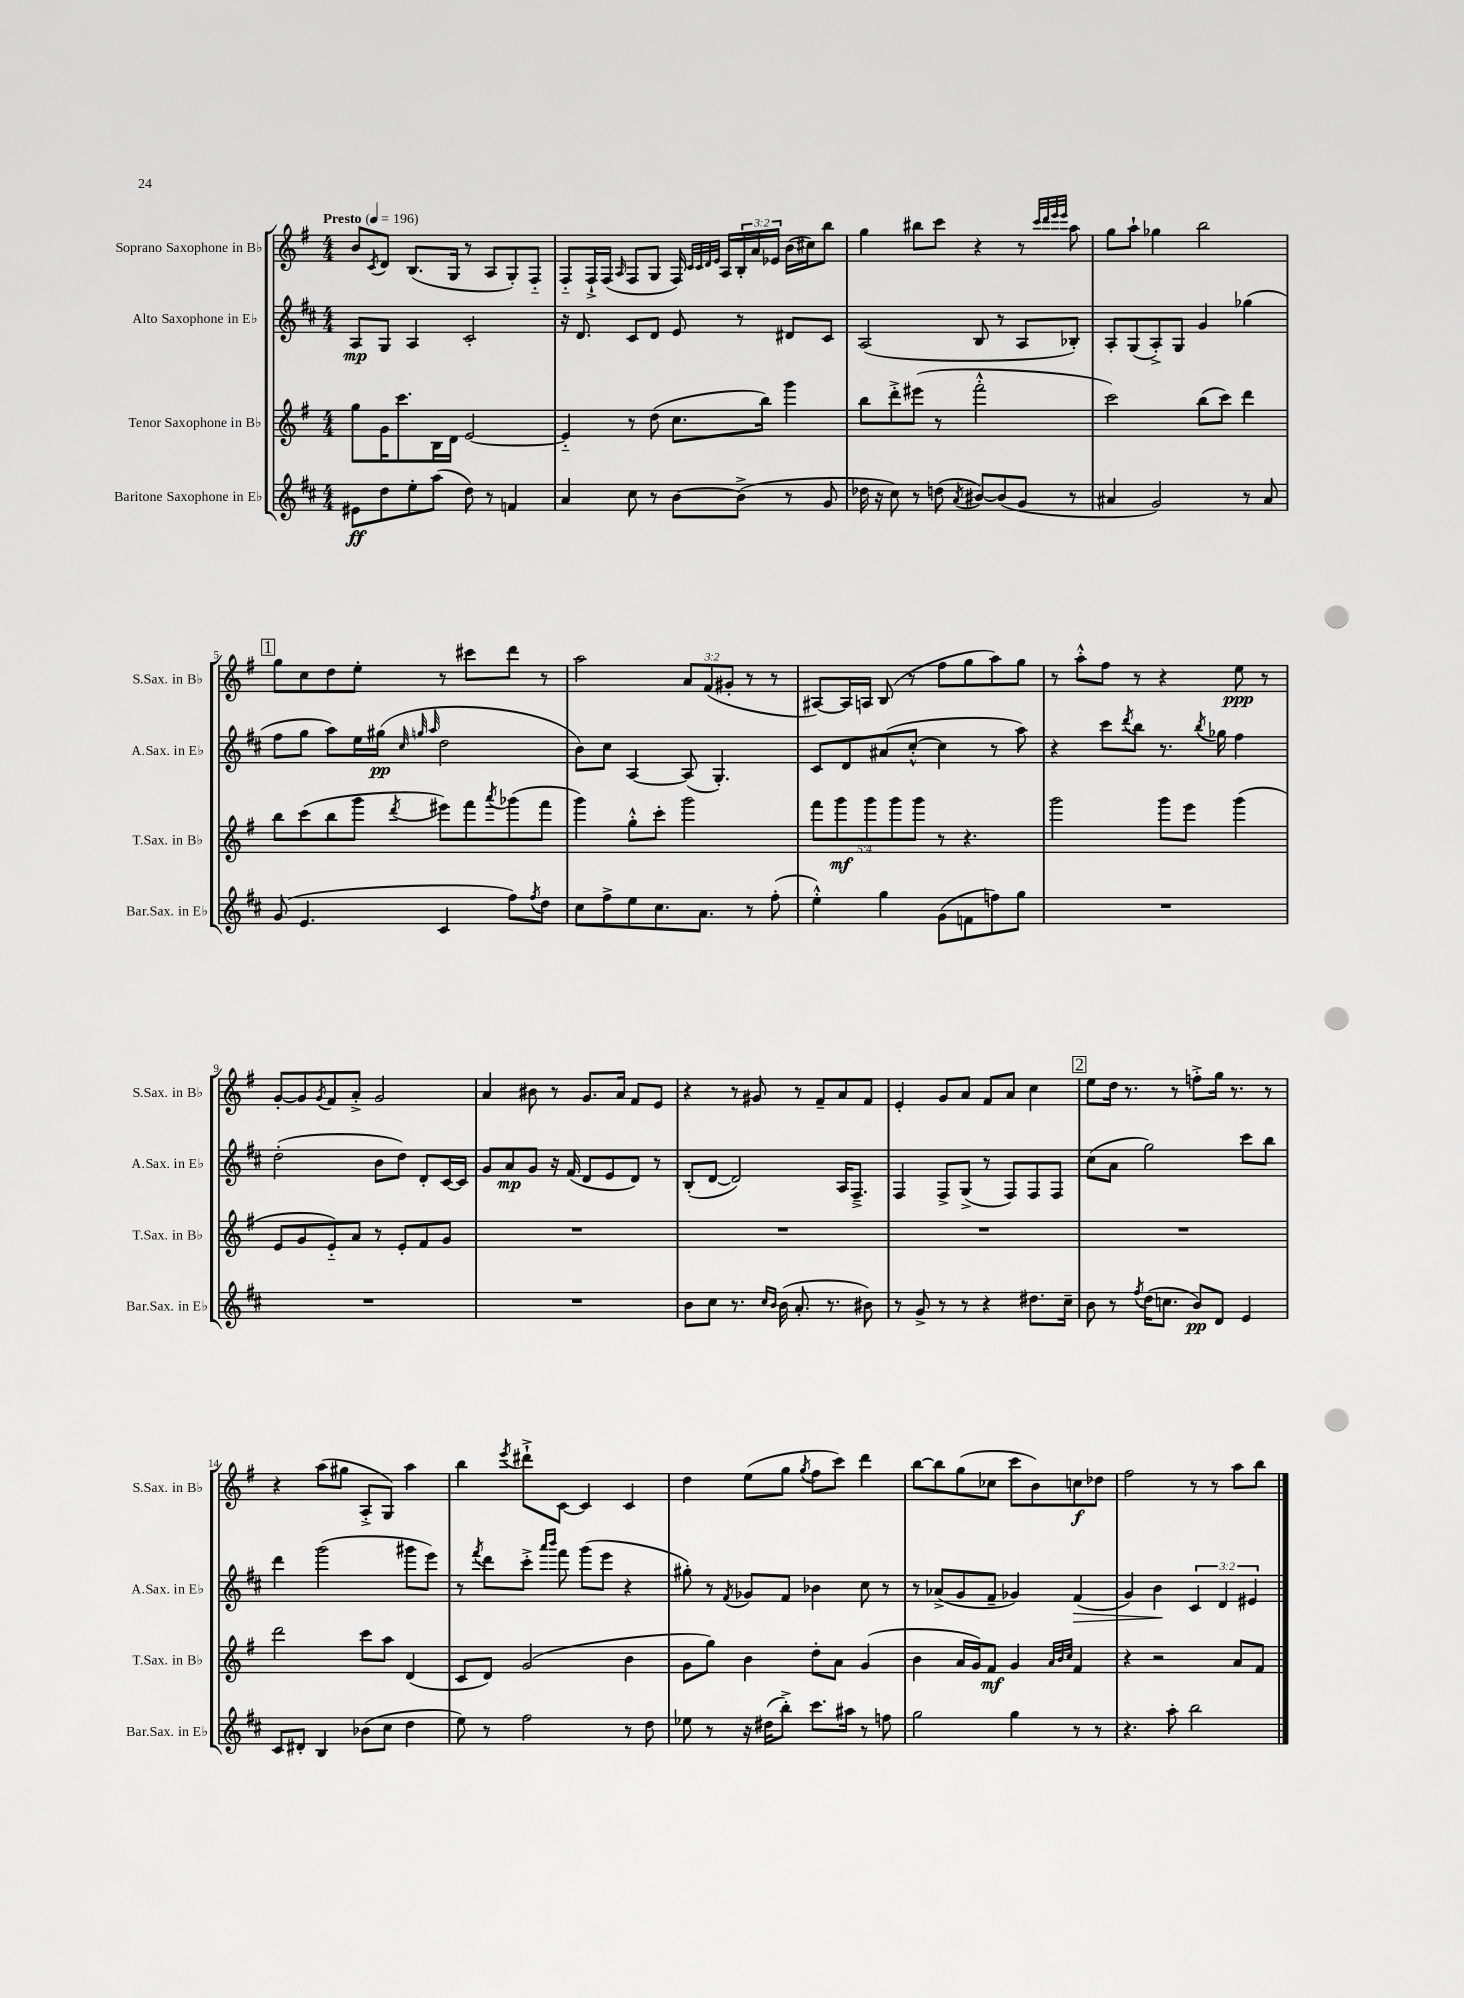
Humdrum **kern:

**kern	**kern	**kern	**kern
*staff4	*staff3	*staff2	*staff1
*clefG2	*clefG2	*clefG2	*clefG2
*k[f#c#]	*k[f#]	*k[f#c#]	*k[f#]
*M4/4	*M4/4	*M4/4	*M4/4
*MM196	*MM196	*MM196	*MM196
8e#\L	8gg\L	8A/L	8b/L
.	.	.	8qc/
8dd\	16g\K	8G/J	8d/J
.	8.ccc\	.	.
8ee'\	.	4A/	(8.B/L
(8aa\J	16B\L	.	.
.	16d\JJ	.	16G/Jk
8dd\)	[2e/	2c#'/	8r
8r	.	.	8A/L
4f/	.	.	8G'/)
.	.	.	8F#'~/J
=	=	=	=
4a/	4e'~/]	16r	8F#'~/L
.	.	8.d/	.
.	.	.	16F#`^/L
.	.	.	(16F#/JJ
.	.	.	16qqA/
8cc#\	8r	8c#/L	8F#/L
8r	(8dd\	8d/J	8G/J
[8b\L	8.cc\L	8e/	16F#/)
.	.	.	32qqc/LLL
.	.	.	32qqc/
.	.	.	32qqd/
.	.	.	32qqe/JJJ
.	.	.	16A/LL
(8b^\]J	.	8r	24B'/
.	.	.	24a/
.	16bb\Jk)	.	.
.	.	.	24e-/JJ
8r	4ggg\	8d#/L	(16b\LL
.	.	.	16cc#\J)
8g/	.	8c#/J	8bb\J
=	=	=	=
16dd-\	8bb\L	(2A/	4gg\
16r	.	.	.
8cc#\)	8ddd'^\	.	.
8r	(8eee#\J	.	8bb#\L
(8dd\	8r	.	8ccc\J
8qa/	.	.	.
[8b#/L)	2fff#'^^\	8B/	4r
(8b#/]	.	8r	.
8g/J	.	8A/L	8r
.	.	.	32qqccc/LLL
.	.	.	32qqddd/
.	.	.	32qqeee/
.	.	.	32qqeee/JJJ
8r	.	8B-'/J)	8aa\
=	=	=	=
4a#/	2ccc\)	8A'/L	8gg\L
.	.	(8G/	8aa`\J
2g/)	.	8A'^/)	4gg-\
.	.	8G/J	.
.	(8bb\L	4g/	2bb\
.	8ccc\J)	.	.
8r	4ddd\	(4gg-\	.
8a#/	.	.	.
=	=	=	=
(8g/	8bb\L	8ff#\L	8gg\L
4.e/	(8ccc\	8gg\J	8cc\
.	8bb\	8aa\L)	8dd\
.	8ggg\J	16ee\L	8ee'\J
.	.	(16gg#\JJ	.
.	.	32qqcc#/	.
.	.	32qqgg/	.
.	8qddd/	32qqaa/	.
4c#/	8eee#\L)	2dd\	8r
.	8fff#\	.	8ccc#\L
.	8qaaa/	.	.
8ff#\L)	(8ggg-\	.	8ddd\J
8qff#/	.	.	.
8dd\J	8fff#\J	.	8r
=	=	=	=
8cc#\L	4ggg\)	8b\L)	2aa\
8ff#^\	.	8cc#\J	.
8ee\	8gg'^^\L	[4A/	.
8.cc#\	8ccc'\J	.	.
.	2ggg\	(8A/]	12a/L
8.a\J	.	.	.
.	.	.	(12f#/
.	.	4.G'/)	.
.	.	.	12g#'/J
8r	.	.	8r
(8ff#'\	.	.	8r
=	=	=	=
4ee'^^\)	10fff#\L	8c#/L	[8A#/L)
.	10ggg\	.	.
.	.	8d/	16A#/]L
.	.	.	16A/JJ
.	10ggg\	.	.
4gg\	.	(8a#/	(8B/
.	10ggg\	.	.
.	.	[8cc#'^^/J	8r
.	10ggg\J	.	.
(8g\L	8r	4cc#\]	8ff#\L
8f\	4.r	.	8gg\
8ff\)	.	8r	8aa\)
8gg\J	.	8aa\)	8gg\J
=	=	=	=
1r	2ggg\	4r	8r
.	.	.	8aa'^^\L
.	.	8ccc#\L	8ff#\J
.	.	8qddd/	.
.	.	8bb\J	8r
.	8ggg\L	8.r	4r
.	8eee\J	.	.
.	.	8qbb/	.
.	.	16gg-\	.
.	(4ggg\	4ff#\	8ee\
.	.	.	8r
=	=	=	=
1r	8e/L	(2dd'\	[8g'/L
.	8g/	.	8g/]
.	.	.	8qg/
.	8e'~/)	.	8f#/
.	8a/J	.	8a'^/J
.	8r	8b\L	2g/
.	8e'/L	8dd\J)	.
.	8f#/	8d'/L	.
.	8g/J	[16c#/L	.
.	.	16c#/]JJ	.
=	=	=	=
1r	1r	8g/L	4a/
.	.	8a/	.
.	.	8g/J	8b#\
.	.	16r	8r
.	.	(16f#/	.
.	.	8d/L	8.g/L
.	.	8e/	.
.	.	.	16a/Jk
.	.	8d/J)	8f#/L
.	.	8r	8e/J
=	=	=	=
8b\L	1r	(8B'/L	4r
8cc#\J	.	[8d/J	.
8.r	.	2d/])	8r
.	.	.	8g#/
16qqcc#/LL	.	.	.
16qqb/JJ	.	.	.
(16b\	.	.	.
8.a'/	.	.	8r
.	.	.	8f#~/L
8.r	.	.	.
.	.	16A/LK	8a/
.	.	8.F#~^/J	.
8b#\)	.	.	8f#/J
=	=	=	=
8r	1r	4F#/	4e'/
8g^/	.	.	.
8r	.	8F#^/L	8g/L
8r	.	(8G^/J	8a/J
4r	.	8r	8f#/L
.	.	8F#/L)	8a/J
8.dd#\L	.	8F#/	4cc\
.	.	8F#/J	.
16cc#~\Jk	.	.	.
=	=	=	=
8b\	1r	(8cc#\L	8ee\L
8r	.	8a\J	16dd\Jk
.	.	.	8.r
8qff#/	.	.	.
(16dd\LK	.	2gg\)	.
8.cc\J	.	.	.
.	.	.	8r
8b/L)	.	.	8ff'^\L
8d/J	.	.	16gg\Jk
.	.	.	8.r
4e/	.	8ccc#\L	.
.	.	8bb\J	8r
=	=	=	=
8c#/L	2ddd\	4ddd\	4r
8d#'/J	.	.	.
4B/	.	(2ggg\	(8aa\L
.	.	.	8gg#\J
(8b-\L	8ccc\L	.	8A'^/L
8cc#\J	8aa\J	.	8G/J)
4dd\	(4d/	8ggg#\L	4aa\
.	.	8eee\J)	.
=	=	=	=
8ee\)	8c/L	8r	4bb\
.	.	8qfff#/	.
8r	8d/J)	8ddd\L	.
.	.	.	8qeee/
2ff#\	(2g/	8ccc#'^\J	8ddd#`^\L
.	.	16qqaaa/LL	.
.	.	16qqbbb/JJ	.
.	.	8fff#\	[8c\J
.	.	(8ggg\L	4c/]
.	.	8eee\J	.
8r	4b\	4r	4c/
8dd\	.	.	.
=	=	=	=
8ee-\	8g\L	8gg#'\)	4dd\
8r	8gg\J)	8r	.
.	.	8qf#/	.
16r	4b\	8g-/L	(8ee\L
(16dd#\LK	.	.	.
8bb'^\J)	.	8f#/J	8gg\J
.	.	.	8qgg/
8.ccc#\L	8dd'\L	4b-\	8ff#\L
.	8a\J	.	8ccc\J)
16aa#\Jk	.	.	.
8r	(4g/	8cc#\	4ddd\
8ff\	.	8r	.
=	=	=	=
2gg\	4b\	8r	[8bb\L
.	.	(8a-^/L	8bb\]
.	16a/LL	8g/	(8gg\
.	16g/J)	.	.
.	8f#/J	8f#~/J	8cc-\J
4gg\	4g/	4g-/)	8ccc\L
.	.	.	8b\)
.	32qqa/LLL	.	.
.	32qqb/	.	.
.	32qqcc/JJJ	.	.
8r	4f#/	(4f#/	8cc\
8r	.	.	8dd-\J
=	=	=	=
4.r	4r	4g/)	2ff#\
.	2r	4b\	.
8aa'\	.	.	.
2bb\	.	6c#/	8r
.	.	.	8r
.	.	6d/	.
.	8a/L	.	8aa\L
.	.	6e#/	.
.	8f#/J	.	8bb\J
==	==	==	==
*-	*-	*-	*-
